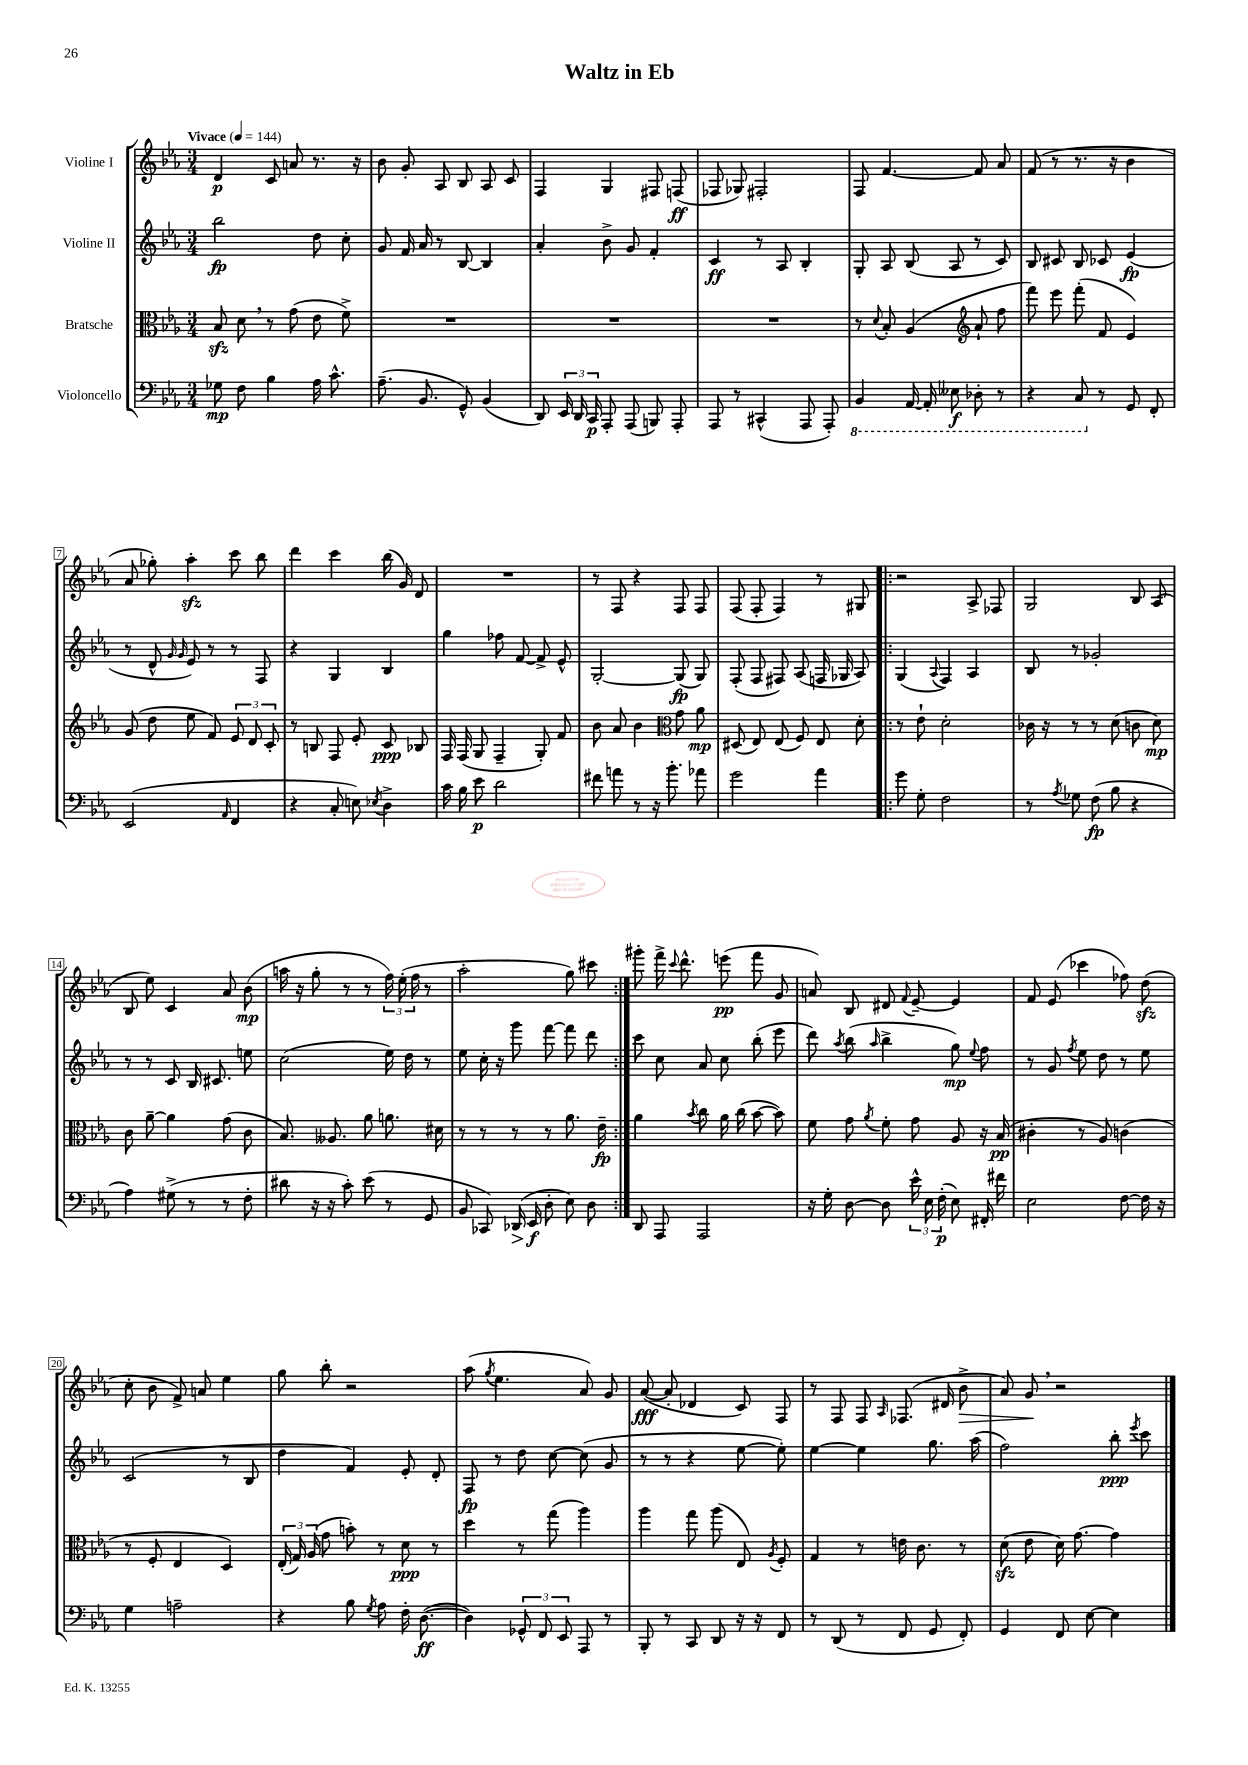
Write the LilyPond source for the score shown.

\header { title = "Waltz in Eb" }
<<
\new StaffGroup <<
\new Staff = "s0" \with { instrumentName = "Violine I" } {
    \clef treble \key ees \major \numericTimeSignature \time 3/4 \tempo "Vivace" 4 = 144
    \autoBeamOff d'4\p c'8 a'8 r8. r16 |
    bes'8 g'8-. aes8 bes8 aes8 c'8 |
    f4 g4 fis8 f8\ff( |
    fes8 ges8) fis2-. |
    f8 f'4.~ f'8 aes'8 |
    f'8( r8 r8. r16 bes'4 |
    aes'8 ges''8-.) aes''4-.\sfz c'''8 bes''8 |
    d'''4 c'''4 bes''16( g'16) d'8 |
    R2. |
    r8 f8 r4 f8 f8 |
    f8( f8-. f4) r8 gis8 |
    \repeat volta 2 { r2 aes8-> fes8 |
    g2 bes8 aes8( |
    bes8 ees''8) c'4 aes'8 bes'8\mp( |
    a''16 r16 g''8-. r8 r8 \tuplet 3/2 { f''16) ees''16-.( f''16 } r8 |
    aes''2-. g''8) cis'''8 | }
    gis'''8-. f'''16-> \appoggiatura { c'''8 } d'''8.-^ e'''8\pp( f'''8 g'8 |
    a'8) bes8 dis'8 \appoggiatura { f'8 } ees'8~-- ees'4 |
    f'8 ees'8( ces'''4 fes''8) d''8\sfz( |
    c''8-. bes'8 f'8->) a'8 ees''4 |
    g''8 bes''8-. r2 |
    aes''8( \acciaccatura { g''8 } ees''4. aes'8) g'8 |
    aes'8~\fff( aes'8-. des'4 c'8) f8 |
    r8 f8 f8 \grace { aes16 } fes8.( dis'16 bes'8->\> |
    aes'8) g'8\! \breathe r2 \bar "|." |
}
\new Staff = "s1" \with { instrumentName = "Violine II" } {
    \clef treble \key ees \major \numericTimeSignature \time 3/4
    \autoBeamOff bes''2\fp d''8 c''8-. |
    g'8 f'16 aes'16 r8 bes8~ bes4 |
    aes'4-. bes'8-> g'8 f'4-. |
    c'4\ff r8 aes8 bes4-. |
    g8-. aes8 bes8( aes8 r8 c'8) |
    bes8 cis'8 bes8 ces'8 ees'4\fp( |
    r8 d'8-^ \grace { g'16 g'16 } ees'8) r8 r8 f8 |
    r4 g4 bes4 |
    g''4 fes''8 f'8~ f'8-> ees'8-^ |
    g2~-. g8\fp( g8) |
    f8-.( f8 fis8) aes8( f16 ges16 aes8) |
    \repeat volta 2 { g4( \appoggiatura { aes8 } f4) aes4 |
    bes8 r8 ges'2-. |
    r8 r8 c'8 bes16 cis'8. e''8 |
    c''2( ees''16) d''16 r8 |
    ees''8 c''16-. r16 g'''8 f'''8~ f'''8 d'''8 | }
    c'''8 c''8 aes'8 c''8 bes''8-.( ees'''8 |
    d'''8) \acciaccatura { aes''8 } bes''8( \grace { aes''16 } bes''4-> g''8\mp) \appoggiatura { ees''8 } f''8 |
    r8 g'8 \acciaccatura { f''8 } ees''8 d''8 r8 ees''8 |
    c'2( r8 bes8 |
    d''4 f'4) ees'8-. d'8-. |
    f8\fp r8 d''8 c''8~ c''8( g'8 |
    r8 r8 r4 ees''8~ ees''8-.) |
    ees''4~ ees''4 g''8. aes''16( |
    f''2) bes''8-.\ppp \acciaccatura { ees'''8 } c'''8 \bar "|." |
}
\new Staff = "s2" \with { instrumentName = "Bratsche" } {
    \clef alto \key ees \major \numericTimeSignature \time 3/4
    \autoBeamOff bes8\sfz d'8 \breathe r8 g'8( ees'8 f'8->) |
    R2. |
    R2. |
    R2. |
    r8 \appoggiatura { d'8 } bes8-. aes4( \clef treble aes'8-! f''8 |
    f'''8) ees'''8 f'''8-.( f'8 ees'4) |
    g'8( d''8 ees''8 f'8) \tuplet 3/2 { ees'8 d'8 c'8-. } |
    r8 b8 f8 ees'8-. c'8\ppp bes8 |
    f16 f16( g8 f4-- g8-.) f'8 |
    bes'8 aes'8 bes'4 \clef alto g'8 aes'8\mp |
    dis8( ees8) ees8( f8) ees8 d'8-. |
    \repeat volta 2 { r8 ees'8-! d'2-. |
    ces'16 r16 r8 r8 d'8( c'8 d'8\mp) |
    c'8 aes'8~-- aes'4 g'8( c'8 |
    bes8.) aeses8. aes'8 a'8. dis'16 |
    r8 r8 r8 r8 aes'8. ees'16--\fp | }
    aes'4 \acciaccatura { bes'8 } c''8 aes'16 c''16( bes'8~ bes'8) |
    f'8 g'8 \acciaccatura { aes'8 } f'8-. g'8 aes8 r16 bes16\pp( |
    cis'4-. r8 aes8) c'4( |
    r8 f8-. ees4 d4) |
    \tuplet 3/2 { ees16-.( g16) aes16( } g'8 b'8-.) r8 d'8\ppp r8 |
    d''4 r8 g''8( aes''4) |
    aes''4 g''8 aes''8( ees8) \acciaccatura { aes8 } f8-. |
    g4 r8 e'16 c'8. r8 |
    d'8\sfz( ees'8 d'16) g'8.~ g'4 \bar "|." |
}
\new Staff = "s3" \with { instrumentName = "Violoncello" } {
    \clef bass \key ees \major \numericTimeSignature \time 3/4
    \autoBeamOff ges8\mp f8 bes4 aes16 c'8.-^ |
    aes8.--( bes,8. g,8-^) bes,4( |
    d,8) \tuplet 3/2 { ees,16 d,16 c,16\p } aes,,8-. aes,,8( b,,8) aes,,8-. |
    aes,,8 r8 cis,4-^( aes,,8 aes,,8-.) |
    \ottava #-1 bes,,4 aes,,16~ aes,,16-. eeses,8\f des,8-. r8 |
    r4 c,8 \ottava #0 r8 g,8 f,8-. |
    ees,2( \grace { aes,16 } f,4 |
    r4 c8-. e8) \acciaccatura { ees8 } d4-> |
    c'16 bes16 ees'8\p d'2 |
    fis'8 a'8 r8 r16 bes'8.-. aes'8 |
    g'2 aes'4 |
    \repeat volta 2 { g'8 g8-. f2 |
    r8 \acciaccatura { aes8 } ges8 f8\fp( bes8 r4 |
    aes4) gis8->( r8 r8 f8-. |
    dis'8 r16 r16 c'8-.) ees'8( r8 g,8 |
    bes,8 ces,8) des,16\>( ees,16\f\! d8-. ees8) d8 | }
    d,8 aes,,8 aes,,2 |
    r16 g16-. d8~ d8 \tuplet 3/2 { ees'16-^ ees16 f16-.\p( } ees8) fis,16-. fis'16 |
    ees2 f8~ f16 r16 |
    g4 a2-- |
    r4 bes8 \acciaccatura { g8 } aes8 f16-. d8.~\ff( |
    d4) \tuplet 3/2 { ges,8-^ f,8 ees,8 } aes,,8 r8 |
    bes,,8-. r8 c,8 d,8 r16 r16 f,8 |
    r8 d,8( r8 f,8 g,8 f,8-.) |
    g,4 f,8 ees8~ ees4 \bar "|." |
}
>>
>>
\layout { \context { \Score \override BarNumber.stencil = #(make-stencil-boxer 0.1 0.3 ly:text-interface::print) } }
